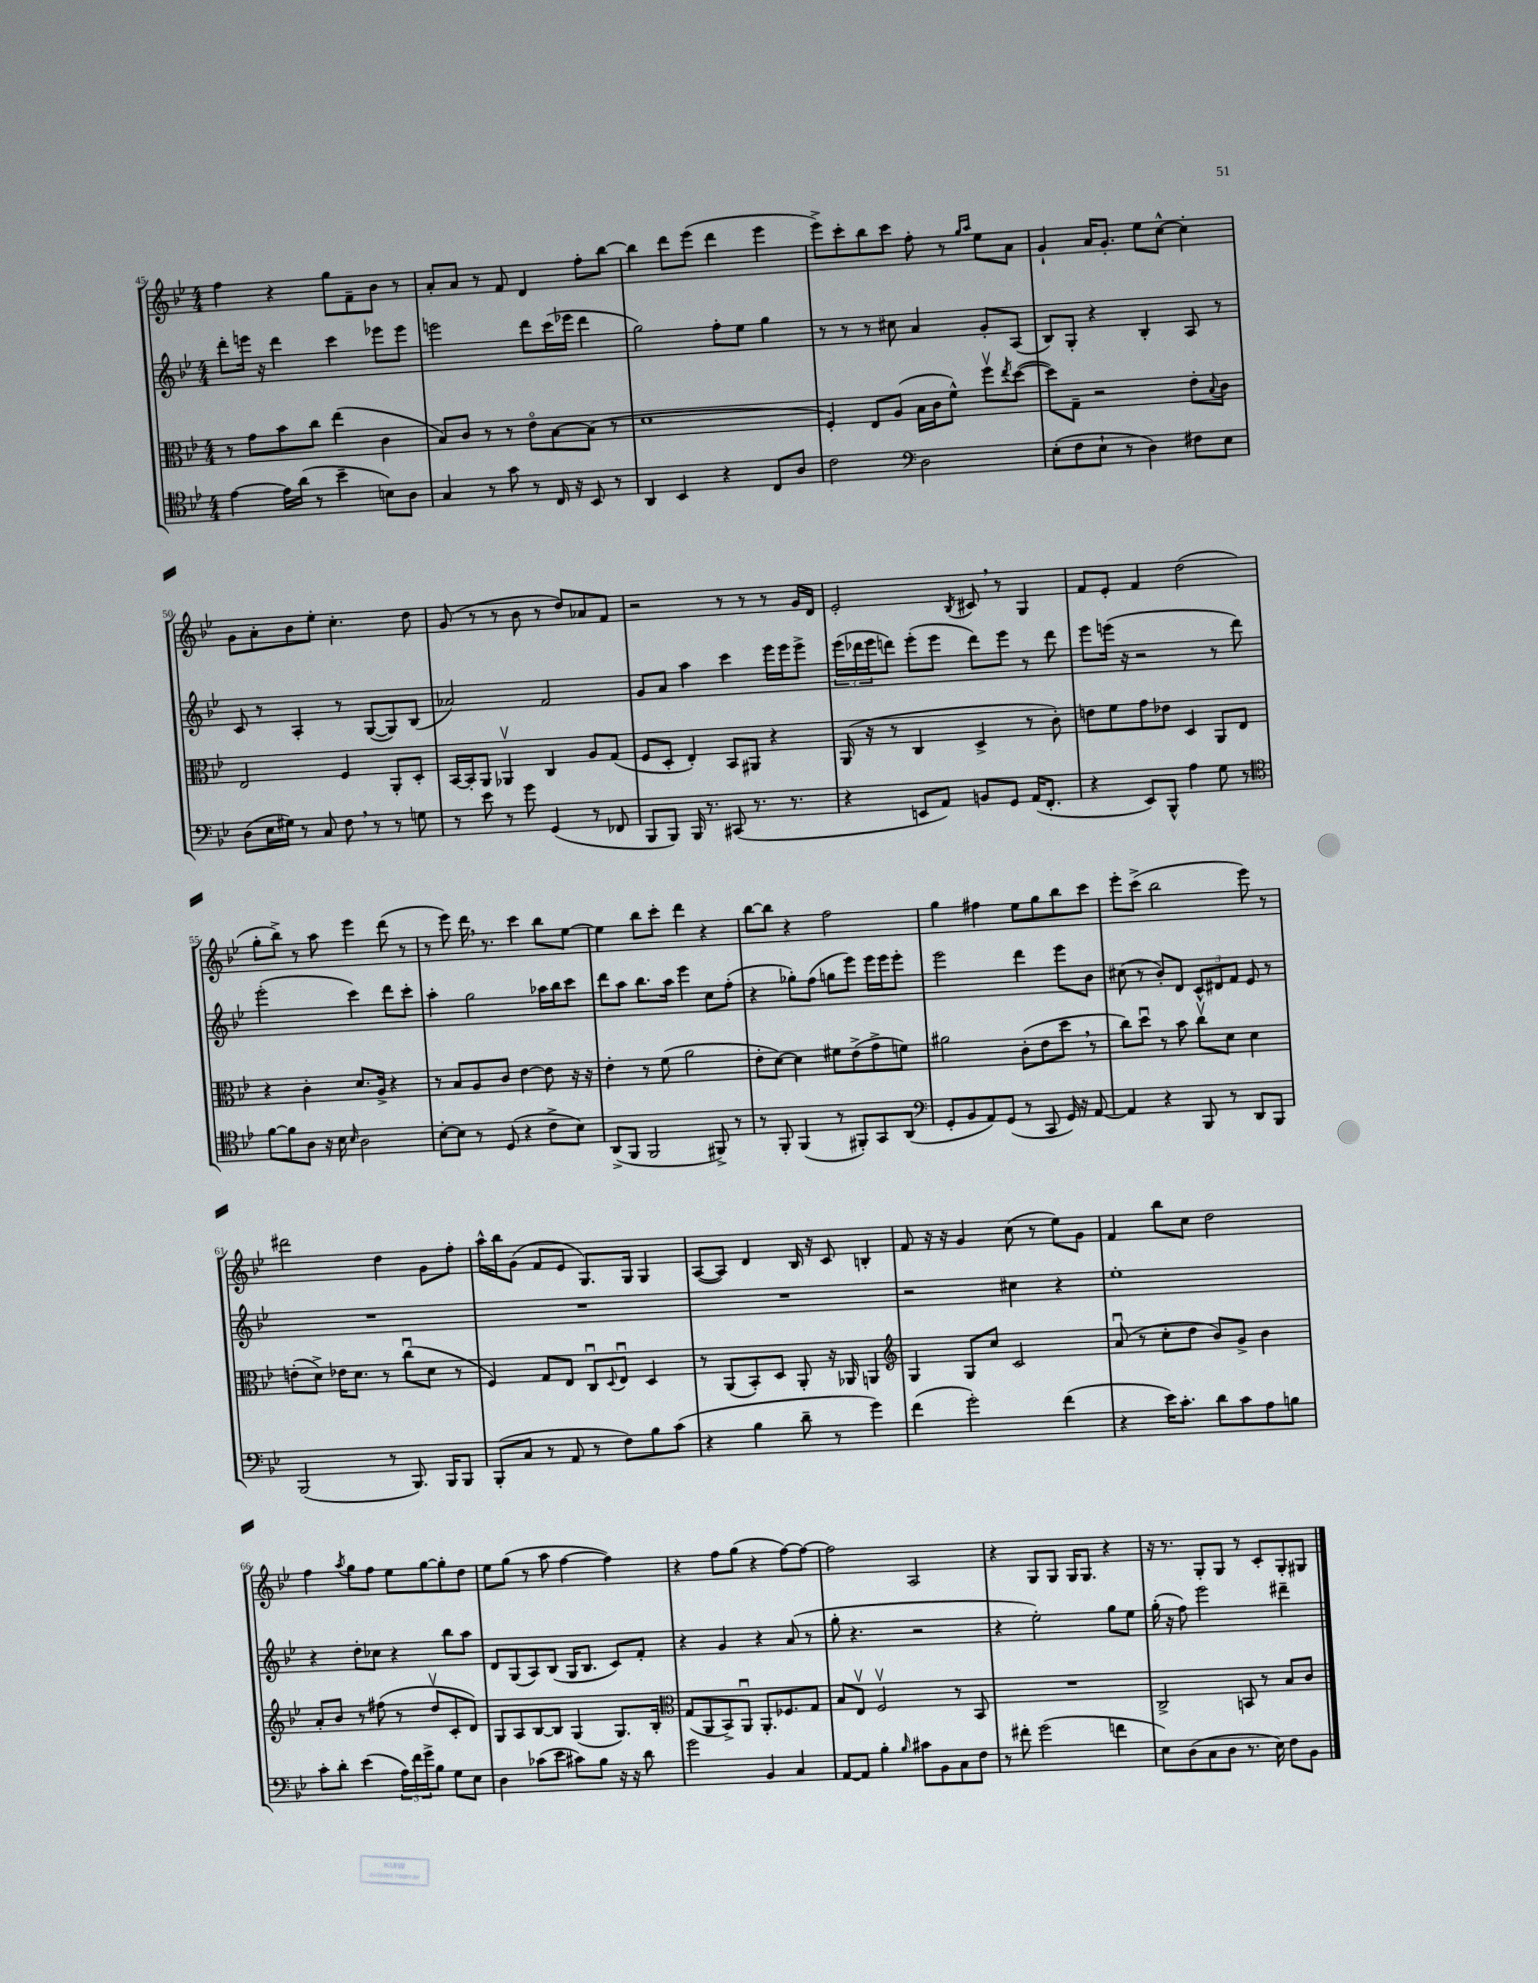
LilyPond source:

<<
\new StaffGroup <<
\new Staff = "s0" {
    \clef treble \key bes \major \numericTimeSignature \time 4/4
    f''4 r4 g''8 f'8-- bes'8 r8 |
    a'8-. a'8 r8 f'8 d'4 f''8-. bes''8~ |
    bes''4 d'''8 ees'''8( d'''4 ees'''4 |
    ees'''8->) c'''8-. bes''8 c'''8 f''8-. r8 \grace { g''16 a''16 } ees''8 a'8 |
    g'4-! a'16 g'8.-. ees''8 c''8~-^ c''4-. |
    g'8 a'8-. bes'8 ees''8-. c''4.-. d''8 |
    g'8( r8 r8 bes'8 r8 d''8) aes'8 f'8 |
    r2 r8 r8 r8 g'16 d'16 |
    ees'2-. \acciaccatura { bes8 } cis'8 \breathe r8 g4 |
    f'8 ees'8-. f'4 d''2( |
    g''8-. bes''8->) r8 a''8 ees'''4 d'''8( r8 |
    r8 ees'''8) d'''16 \breathe r8. c'''4 bes''8 ees''8~ |
    ees''4 bes''8 c'''8-. d'''4 r4 |
    bes''8~ bes''8 r4 f''2 |
    g''4 fis''4 ees''8 g''8 bes''8 c'''8 |
    ees'''8-. c'''8->( bes''2 ees'''8) r8 |
    dis'''2 d''4 g'8 f''8-. |
    a''16-^ bes''16 g'8( f'8 ees'8 g8.) g16 g4 |
    a8~( a8) d'4 bes16 r16 c'8 b4-. |
    f'8 r16 r16 g'4 c''8( r8 ees''8) g'8 |
    f'4 bes''8 c''8 d''2 |
    f''4 \acciaccatura { a''8 } g''8 f''8 ees''8 g''8~ g''8-. d''8 |
    ees''8 g''8( r8 a''8 f''4~ f''4) |
    r4 f''8 g''8( r4 f''8~) f''8~ |
    f''2 a2 |
    r4 g8 g8 g16 g8. r4 |
    r16 r8. g8-. g8 r8 c'8-. g8-. gis8 \bar "|." |
}
\new Staff = "s1" {
    \clef treble \key bes \major \numericTimeSignature \time 4/4
    d'''8-. e'''16 r16 d'''4 c'''4 ees'''8 ees'''8 |
    e'''2 d'''8 c'''16( ees'''16 d'''4 |
    g''2) f''8-. ees''8 g''4 |
    r8 r8 r8 cis''8 a'4 g'8-. a8( |
    bes8) g8-. r4 bes4-. a8 r8 |
    c'8 r8 a4-. r8 g8~( g8) bes8( |
    aes'2) f'2 |
    g'8 a'8 a''4 c'''4 ees'''16 ees'''16 ees'''8-> |
    \tuplet 3/2 { ees'''16( des'''16 ees'''16 } d'''8) ees'''8-.( ees'''8 d'''8) ees'''8 r8 d'''8 |
    ees'''8 e'''16( r16 r2 r8 d'''8) |
    ees'''2-.( c'''4) d'''8 c'''8-. |
    a''4-. g''2 aes''16 bes''16 c'''8 |
    d'''8 a''8 bes''8. a''16 ees'''4 c''8 f''8-.( |
    r4 ges''8-.) f''8( g''8 ees'''8) ees'''16 ees'''16 ees'''8-. |
    ees'''2 d'''4 ees'''8 bes'8 |
    cis''8( r8 bes'8-.) d'8 \tuplet 3/2 { c'8-^ dis'8 f'8 } ees'8 r8 |
    R1 |
    R1 |
    R1 |
    r2 cis''4 r4 |
    ees''1-. |
    r4 d''8-. ces''8 r4 bes''8 a''8 |
    d'8 g8( a8) bes8( g16 bes8. c'8) f'8-. |
    r4 g'4 r4 a'8( r8 |
    g''8-. r4. r2 |
    r4 ees''2-.) g''8 ees''8 |
    g''16-.( r16 f''8) ees'''2 dis'''4-- \bar "|." |
}
\new Staff = "s2" {
    \clef alto \key bes \major \numericTimeSignature \time 4/4
    r8 g'8 bes'8 c''8 ees''4( c'4 |
    bes8) c'8 r8 r8 ees'8\flageolet bes8~ bes8( r8 |
    d'1 |
    f4-.) ees8 a8( bes16 c'16 f'8-^) f''8\upbow \acciaccatura { ees''8 } d''8~( |
    d''8) g8-- r2 ees'8-. \appoggiatura { bes8 } c'8 |
    ees2 f4 a,8-. d8-. |
    bes,16~ bes,16-. a,8 aes,4\upbow c4 a8 g8( |
    f8 d8-. ees4-.) bes,8 ais,8 r4 |
    a,16( r16 r8 c4 d4-> r8 c'8-.) |
    e'8 f'8 g'8 ees'8 d4 a,8 ees8 |
    r4 c'4-. d'8. a16-> r4 |
    r8 bes8 a8 c'8 ees'4~ ees'8 r16 r16 |
    ees'4-. r8 f'8( a'2 |
    ees'8-. d'8~) d'4 fis'8 ees'8->( g'8-> f'8) |
    ais'2 c'8-.( ees'8 d''8 \breathe r8 |
    c''8) d''8\downbow r8 bes'8 c''8\upbow d'8 d'4 |
    e'8-.( d'8->) ees'16 d'8. r8 c''8\downbow( d'8 r8 |
    f4) g8 ees8 c8\downbow \appoggiatura { d8 } ees8\downbow d4 |
    r8 a,8( bes,8-.) d8 a,8-. r16 aes,16 a,4 |
    \clef treble g4 g8 c''8 c'2 |
    a'8\downbow( r8 c''8-. d''8 bes'8) g'8-> bes'4 |
    a'8-. bes'8 r8 fis''8( r8 d''8\upbow c'8-. d'8) |
    g8 a8 bes8~ bes8 g4( g8.) bes16-. |
    \clef alto g8( a,8 bes,8->) a,8\downbow a,8.-. fes8. g8 |
    bes8 ees8\upbow f2\upbow r8 bes,8 |
    R1 |
    c2-> b,8 r8 bes8 c'8 \bar "|." |
}
\new Staff = "s3" {
    \clef tenor \key bes \major \numericTimeSignature \time 4/4
    ees'4~ ees'16 a'16( r8 bes'4-- b8) a8 |
    g4 r8 g'8 r8 c16 r16 bes,8 r8 |
    a,4 bes,4 r4 c8 a8 |
    c'2 \clef bass d2 |
    ees8-.( f8 ees8-! r8 d4) fis8 ees8 |
    d8( ees16 gis16) r8 c8 f8 \breathe r8 r8 g8 |
    r8 ees'8 r8 g'8 g,4( r8 fes,8 |
    bes,,8 bes,,8) bes,,16 r8. cis,8( r8. r8. |
    r4 e,8 a,8) b,8 g,8 a,16( f,8.-. |
    r4 ees,8) bes,,8-^ a4 g8 r8 |
    \clef tenor f'8~ f'8 a8 r16 bes16 \grace { bes16 } a2 |
    bes8~-. bes8 r8 d8( r4 c'8-> bes8) |
    a,8->( f,8 f,2 fis,8->) r8 |
    r8 f,8-. f,4( r8 fis,8-.) g,8 a,8( |
    \clef bass g,8-. bes,8 a,8) g,8( r8 c,8 g,16) r16 a,8~ |
    a,4 r4 bes,,8 r8 d,8 bes,,8 |
    bes,,2( r8 bes,,8.) bes,,16 bes,,8 |
    bes,,8-.( c8 r8 a,8 r8 f8) bes8 c'8( |
    r4 bes4 d'8-- r8 g'4) |
    f'4( g'2-.) f'4( |
    r4 ees'16) c'8.-. d'8 c'8 a8 b8 |
    c'8-. d'8-. ees'4( \tuplet 3/2 { a16) f'16 g'16-> } bes8 g8 ees8 |
    d4 ces'8( ees'8 cis'8) bes8 r16 r16 d'8 |
    g'2 bes,4 c4 |
    a,8~ a,8 bes4-. \grace { bes16 } cis'8 bes,8 c8 f8 |
    r8 fis'8-. g'2( f'4 |
    ees8) d8( c8 d8 r8. ees16) f8 bes,8 \bar "|." |
}
>>
>>
\layout { \context { \Score currentBarNumber = #45 } }
